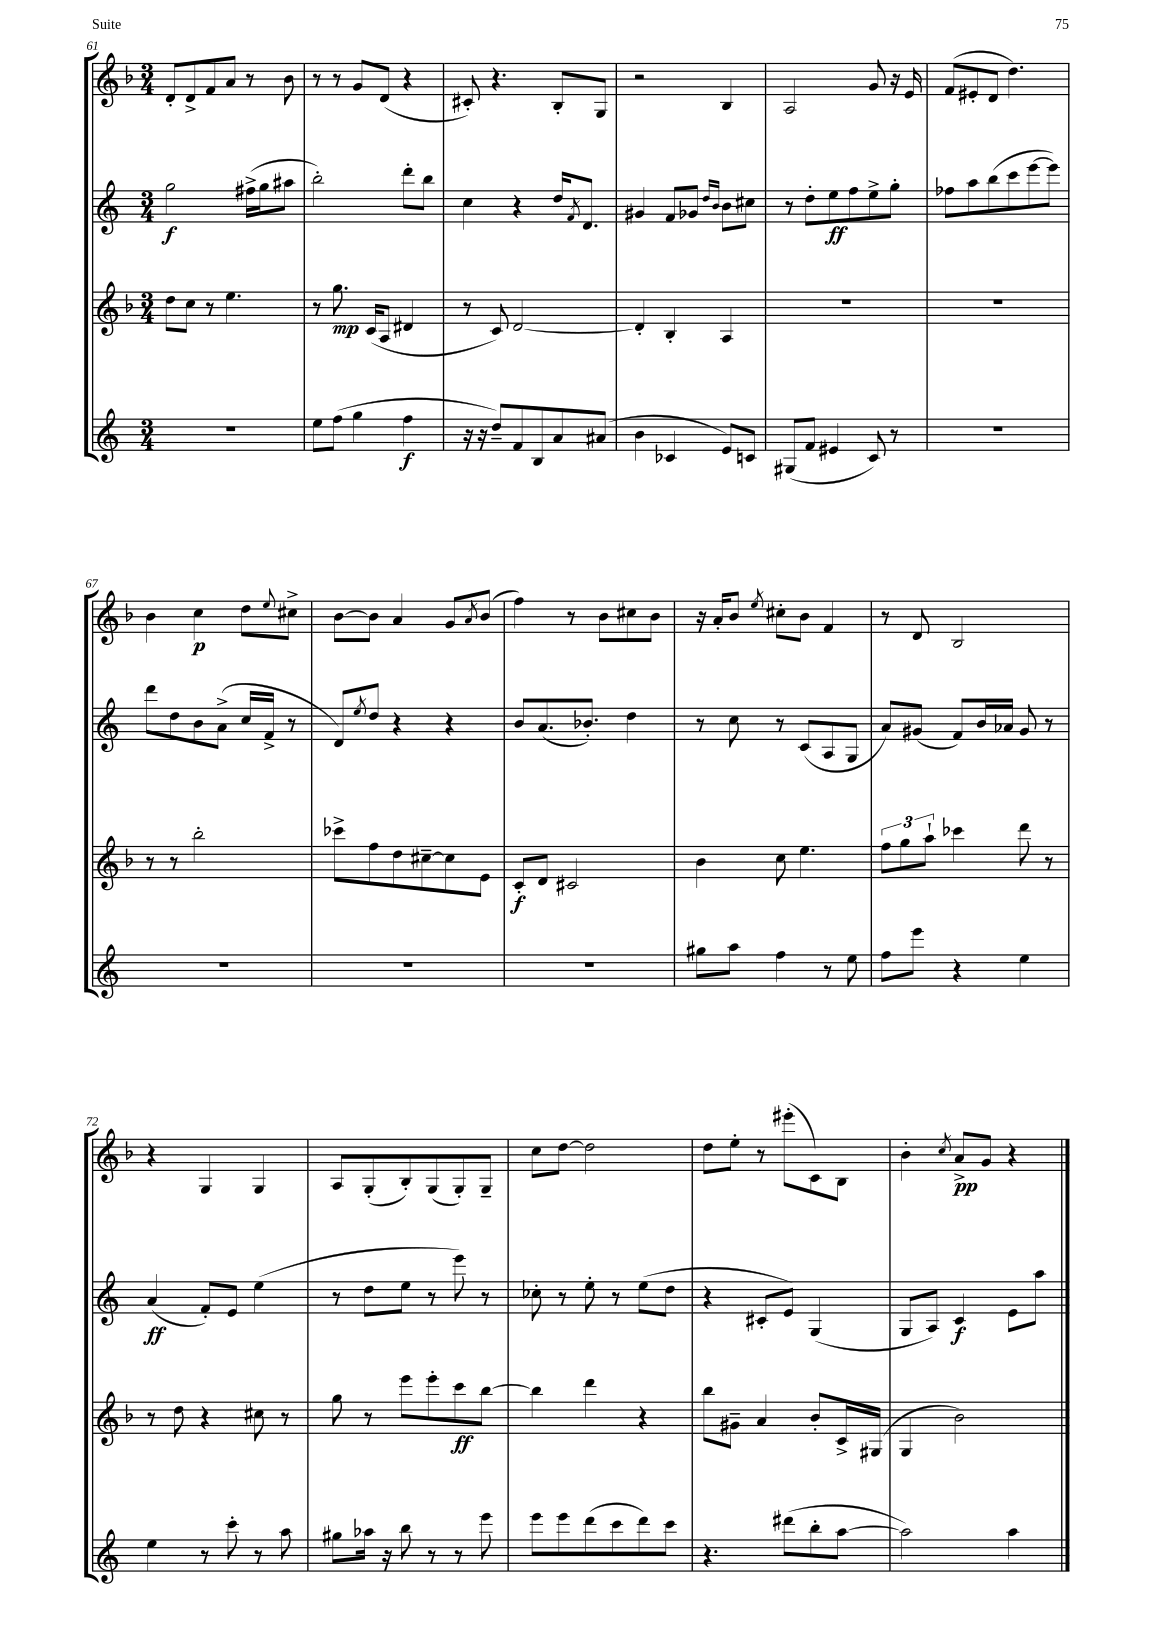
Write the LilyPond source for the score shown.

<<
\new StaffGroup <<
\new Staff = "s0" {
    \clef treble \key f \major \numericTimeSignature \time 3/4
    d'8-. d'8-> f'8 a'8 r8 bes'8 |
    r8 r8 g'8 d'8( r4 |
    cis'8-.) r4. bes8-. g8 |
    r2 bes4 |
    a2 g'8 r16 e'16 |
    f'8( eis'8-. d'8 d''4.) |
    bes'4 c''4\p d''8 \appoggiatura { e''8 } cis''8-> |
    bes'8~ bes'8 a'4 g'8 \acciaccatura { a'8 } bes'8( |
    f''4) r8 bes'8 cis''8 bes'8 |
    r16 a'16-. bes'8 \acciaccatura { e''8 } cis''8-. bes'8 f'4 |
    r8 d'8 bes2 |
    r4 g4 g4 |
    a8 g8-.( bes8-.) g8( g8-.) g8-- |
    c''8 d''8~ d''2 |
    d''8 e''8-. r8 eis'''8-.( c'8) bes8 |
    bes'4-. \acciaccatura { c''8 } a'8->\pp g'8 r4 \bar "|." |
}
\new Staff = "s1" {
    \clef treble \key c \major \numericTimeSignature \time 3/4
    g''2\f fis''16->( g''16 ais''8 |
    b''2-.) d'''8-. b''8 |
    c''4 r4 d''16 \acciaccatura { f'8 } d'8. |
    gis'4 f'8 ges'8 \grace { d''16 b'16 } b'8 cis''8 |
    r8 d''8-. e''8\ff f''8 e''8-> g''8-. |
    fes''8 a''8 b''8( c'''8 e'''8~ e'''8) |
    d'''8 d''8 b'8 a'8->( c''16 f'16-> r8 |
    d'8) \acciaccatura { e''8 } d''8 r4 r4 |
    b'8 a'8.( bes'8.-.) d''4 |
    r8 c''8 r8 c'8( a8 g8 |
    a'8) gis'8( f'8) b'16 aes'16 gis'8 r8 |
    a'4\ff( f'8-.) e'8 e''4( |
    r8 d''8 e''8 r8 e'''8) r8 |
    ces''8-. r8 e''8-. r8 e''8( d''8 |
    r4 cis'8-. e'8) g4( |
    g8 a8) c'4\f e'8 a''8 \bar "|." |
}
\new Staff = "s2" {
    \clef treble \key f \major \numericTimeSignature \time 3/4
    d''8 c''8 r8 e''4. |
    r8 g''8.\mp c'16( a8 dis'4 |
    r8 c'8) d'2~ |
    d'4-. bes4-. a4 |
    R2. |
    R2. |
    r8 r8 bes''2-. |
    ces'''8-> f''8 d''8 cis''8~-- cis''8 e'8 |
    c'8-.\f d'8 cis'2 |
    bes'4 c''8 e''4. |
    \tuplet 3/2 { f''8 g''8 a''8-! } ces'''4 d'''8 r8 |
    r8 d''8 r4 cis''8 r8 |
    g''8 r8 e'''8 e'''8-. c'''8\ff bes''8~ |
    bes''4 d'''4 r4 |
    bes''8 gis'8-- a'4 bes'8-. c'16-> gis16( |
    g4 bes'2) \bar "|." |
}
\new Staff = "s3" {
    \clef treble \key c \major \numericTimeSignature \time 3/4
    R2. |
    e''8 f''8( g''4 f''4\f |
    r16 r16 d''8--) f'8 b8 a'8 ais'8( |
    b'4 ces'4 e'8) c'8 |
    gis8( f'8 eis'4 c'8) r8 |
    R2. |
    R2. |
    R2. |
    R2. |
    gis''8 a''8 f''4 r8 e''8 |
    f''8 e'''8 r4 e''4 |
    e''4 r8 c'''8-. r8 a''8 |
    gis''8 aes''16 r16 b''8 r8 r8 e'''8 |
    e'''8 e'''8 d'''8( c'''8 d'''8) c'''8 |
    r4. dis'''8( b''8-. a''8~ |
    a''2) a''4 \bar "|." |
}
>>
>>
\layout { \context { \Score currentBarNumber = #61 } }
